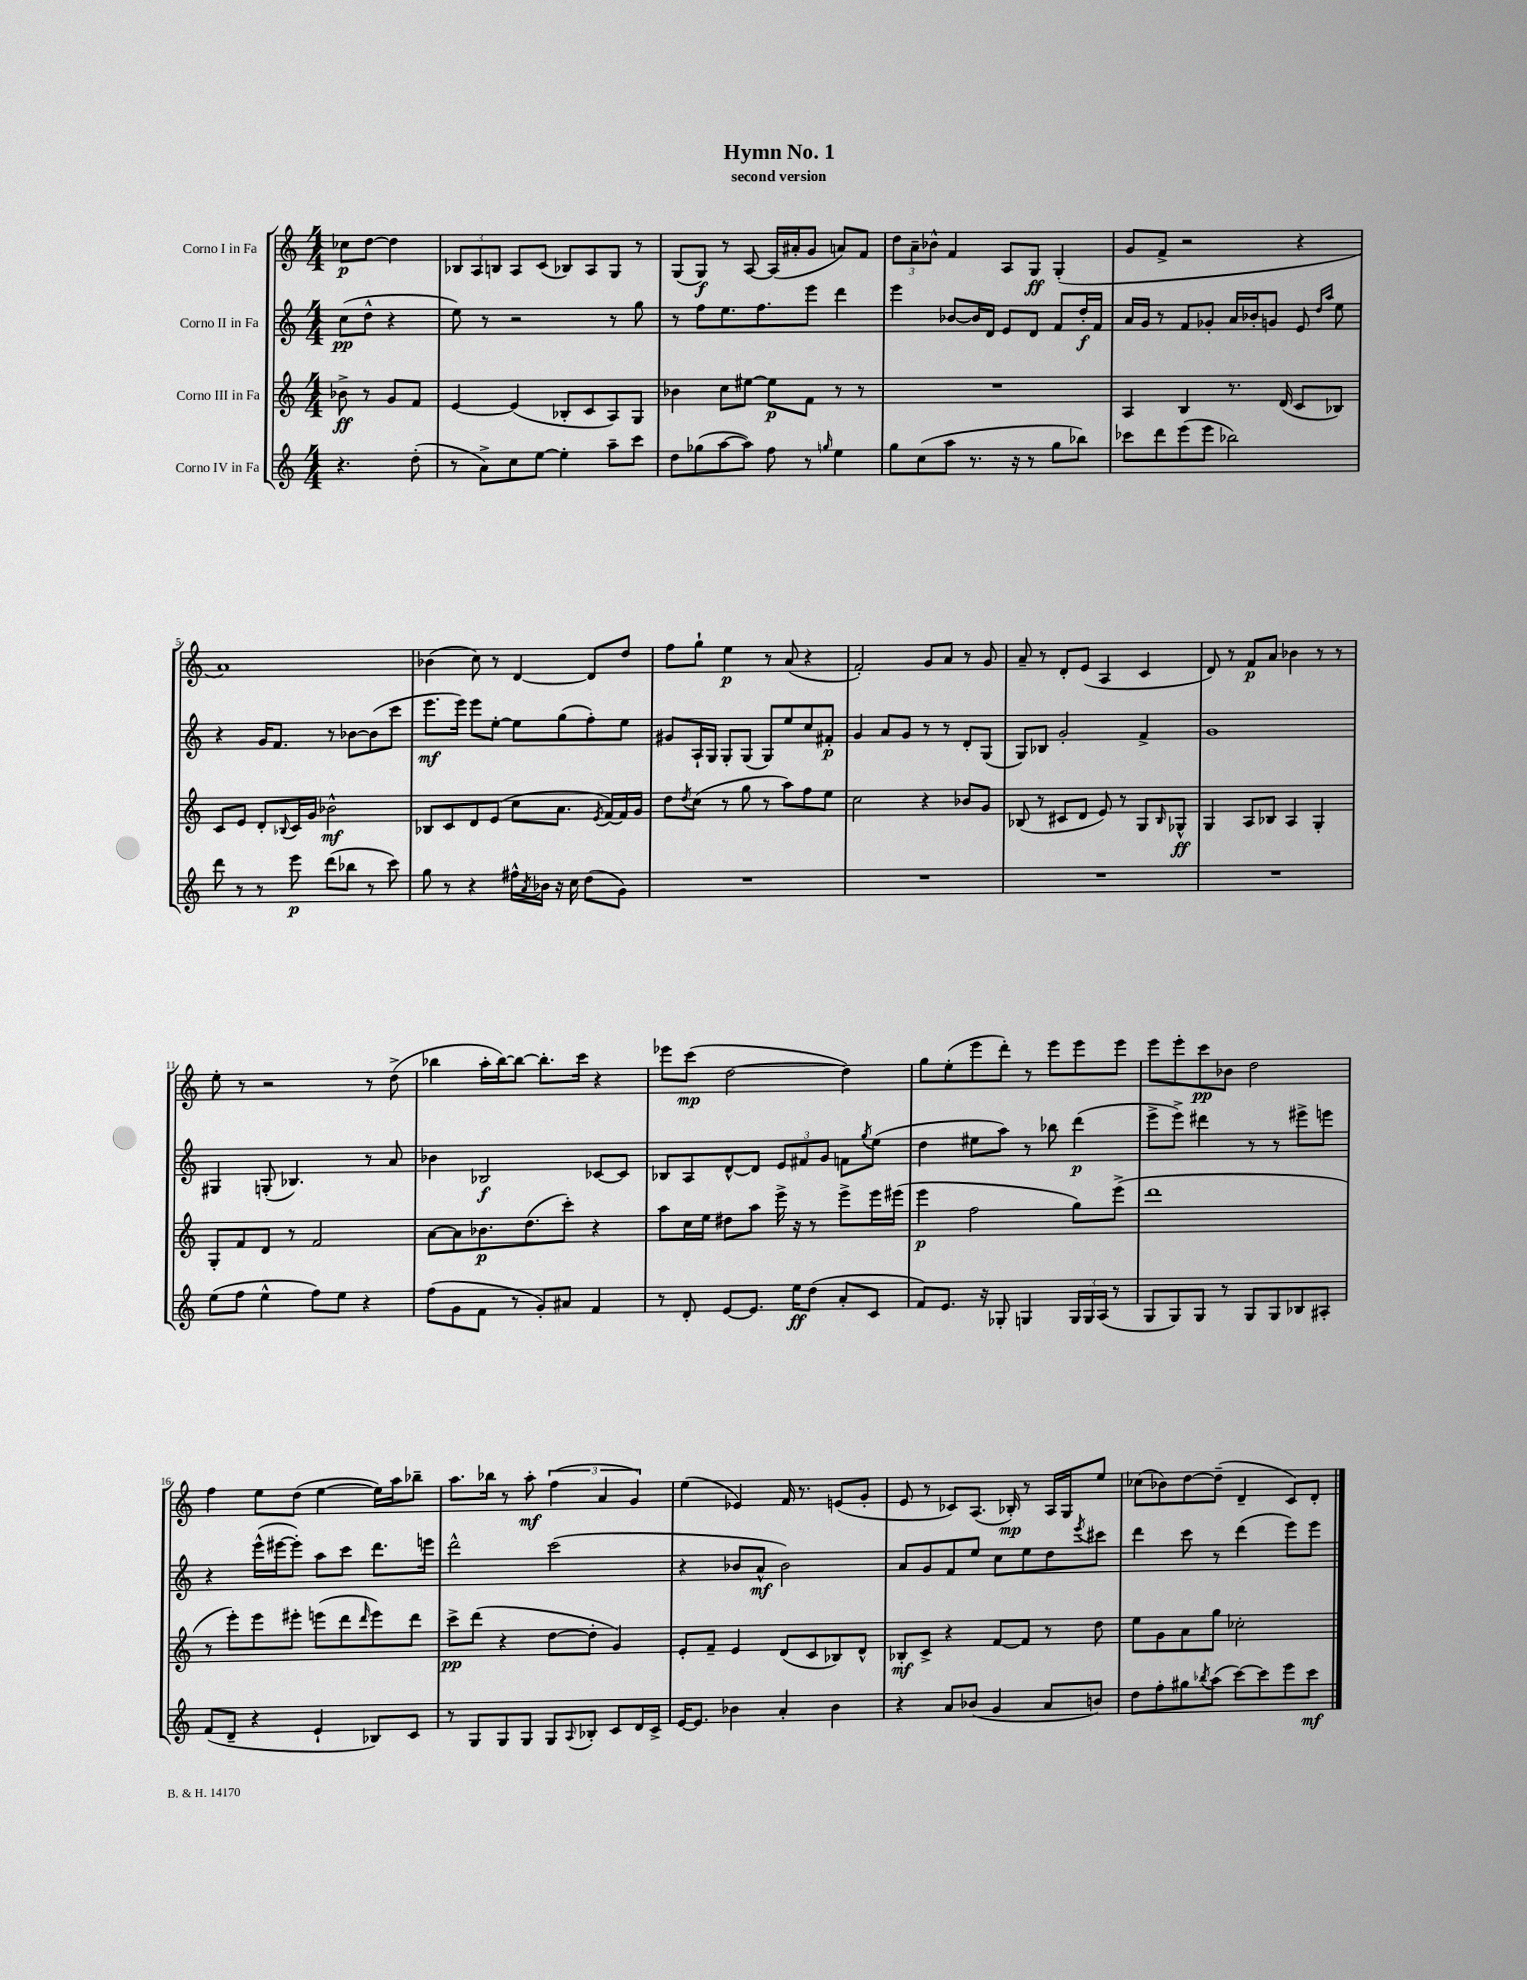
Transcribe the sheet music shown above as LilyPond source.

\header { title = "Hymn No. 1" subtitle = "second version" }
<<
\new StaffGroup <<
\new Staff = "s0" \with { instrumentName = "Corno I in Fa" } {
    \clef treble \key c \major \numericTimeSignature \time 4/4 \partial 2
    ces''8\p d''8~ d''4 |
    \tuplet 3/2 { bes8 a8 b8 } a8 c'8( bes8) a8 g8 r8 |
    g8( g8\f) r8 a8~ a16( ais'16-. g'8 a'8) f'8 |
    \tuplet 3/2 { d''8 a'8-- bes'8-^ } f'4 a8 g8\ff g4-.( |
    g'8 f'8-> r2 r4 |
    a'1) |
    bes'4( c''8) r8 d'4~ d'8 d''8 |
    f''8 g''8-! e''4\p r8 a'8( r4 |
    f'2-.) g'8 a'8 r8 g'8 |
    a'8-- r8 d'8-. e'8( a4 c'4 |
    d'8) r8 f'8\p a'8 bes'4 r8 r8 |
    e''8-. r8 r2 r8 d''8->( |
    bes''4 a''16-. bes''16~) bes''8~ bes''8.-. c'''16 r4 |
    ees'''8 c'''8\mp( d''2~ d''4) |
    g''8 e''8-.( e'''8 d'''8-.) r8 e'''8 e'''8 e'''8 |
    e'''8 e'''8-. c'''8\pp bes'8 d''2 |
    f''4 e''8 d''8( e''4~ e''16) a''16 bes''8-- |
    a''8. bes''16 r8 a''8-.\mf \tuplet 3/2 { f''4( a'4 g'4) } |
    e''4( ees'4) f'16 r8. e'8( g'8-. |
    e'8 r8 ces'8) a8.( bes16-.\mp) r8 a16 g16 e''8 |
    ces''8( bes'8) d''8~ d''8--( d'4-- c'8) d'8-. \bar "|." |
}
\new Staff = "s1" \with { instrumentName = "Corno II in Fa" } {
    \clef treble \key c \major \numericTimeSignature \time 4/4 \partial 2
    c''8\pp( d''8-^ r4 |
    e''8) r8 r2 r8 g''8 |
    r8 f''8 e''8. f''8. e'''8 d'''4 |
    e'''4 bes'8~ bes'16 d'16 e'8 d'8 f'8 d''16-.\f f'16 |
    a'16 g'16 r8 f'8 ges'8-. a'16 bes'16-. g'8 e'8 \grace { d''16 a''16 } e''8 |
    r4 g'16 f'8. r8 bes'8~ bes'8( c'''8 |
    e'''8.\mf e'''16) e'''8 e''8~-. e''8 g''8( f''8-.) e''8 |
    gis'8 a16-! g16 g8-. g8( g8) e''8 c''8 fis'8-.\p |
    g'4 a'8 g'8 r8 r8 d'8-. g8( |
    g8) bes8 g'2-. f'4-> |
    g'1 |
    gis4 g8-.( bes4.) r8 a'8 |
    bes'4 bes2\f ces'8~ ces'8 |
    bes8 a8 d'8~-^ d'8 \tuplet 3/2 { e'8 fis'8 g'8 } f'8 \acciaccatura { g''8 } e''8( |
    d''4 eis''8 a''8) r8 bes''8 d'''4\p( |
    e'''8-> e'''8->) dis'''4 r8 r8 eis'''8-> e'''8 |
    r4 e'''16-^( eis'''16~ eis'''8-.) a''8 c'''8 d'''8. e'''16 |
    d'''2-^ c'''2( |
    r4 bes'8 a'8-^\mf bes'2) |
    a'8 g'8 f'8 e''8 c''8 e''8 d''8 \acciaccatura { e'''8 } cis'''8 |
    d'''4 c'''8 r8 d'''4( e'''8) e'''8 \bar "|." |
}
\new Staff = "s2" \with { instrumentName = "Corno III in Fa" } {
    \clef treble \key c \major \numericTimeSignature \time 4/4 \partial 2
    bes'8->\ff r8 g'8 f'8 |
    e'4~ e'4( bes8-. c'8 a8) g8 |
    bes'4 c''8 eis''8~ eis''8\p f'8 r8 r8 |
    R1 |
    a4 b4 r8. d'16( c'8 bes8) |
    c'8 e'8 d'8-. \appoggiatura { bes8 } c'16 g'16 bes'2-^\mf |
    bes8 c'8 d'8 e'8( c''8 a'8. \acciaccatura { e'8 } f'16~) f'16 g'16 |
    d''8 \acciaccatura { d''8 } c''8( r8 g''8 r8 a''8) f''8 e''8 |
    c''2 r4 bes'8 g'8 |
    bes8( r8 cis'8 d'8 e'8) r8 g8 \grace { bes16 } ges8-^\ff |
    g4 a8 bes8 a4 g4-. |
    g8-. f'8 d'8 r8 f'2 |
    a'8~ a'8 bes'8.\p d''8.( c'''8-.) r4 |
    a''8 c''16 e''16 dis''8 a''8 e'''16-> r16 r8 e'''8-> e'''16 eis'''16( |
    e'''4\p f''2 g''8) e'''8->( |
    d'''1 |
    r8 e'''8-.) e'''8 eis'''8-. e'''8( d'''8 \grace { d'''16 } e'''8) d'''8 |
    c'''8->\pp d'''8( r4 d''8~ d''8-. g'4) |
    e'8-. f'8-- e'4 d'8( c'8 bes8) d'8-^ |
    bes8-.\mf c'8-> r4 f'8~ f'8 r8 d''8 |
    e''8 g'8 a'8 g''8 ces''2-. \bar "|." |
}
\new Staff = "s3" \with { instrumentName = "Corno IV in Fa" } {
    \clef treble \key c \major \numericTimeSignature \time 4/4 \partial 2
    r4. d''8-.( |
    r8 a'8->) c''8 e''8~ e''4-. a''8-- c'''8 |
    d''8 ges''8( a''8~ a''8) f''8 r8 \grace { g''16 } e''4 |
    g''8 c''8( a''8 r8. r16 r8 g''8 bes''8) |
    ces'''8 d'''8 e'''8( e'''8 bes''2) |
    d'''8 r8 r8 e'''8\p d'''8( bes''8 r8 c'''8) |
    g''8 r8 r4 fis''16-^ \acciaccatura { a'8 } bes'16 r16 c''16 d''8( g'8) |
    R1 |
    R1 |
    R1 |
    R1 |
    e''8( f''8 e''4-^ f''8) e''8 r4 |
    f''8( g'8 f'8 r8 g'8-.) ais'8 f'4 |
    r8 d'8-. e'8~ e'8. e''16\ff d''8( a'8-. c'8 |
    f'8) e'8. r16 ges8-. g4 \tuplet 3/2 { g16 g16 a16( } r8 |
    g8 g8) g8 r8 g8 g8 bes8 ais8-. |
    f'8( d'8-- r4 e'4-! bes8) c'8 |
    r8 g8 g8 g8 g8 \appoggiatura { a8 } bes8-. c'8 d'16 c'16-> |
    e'16~ e'8. bes'4 a'4-. bes'4 |
    r4 a'8 bes'8( g'4 a'8 b'8) |
    d''8 f''8-. gis''8 \acciaccatura { bes''8 } a''8( c'''8~) c'''8 e'''8 c'''8\mf \bar "|." |
}
>>
>>
